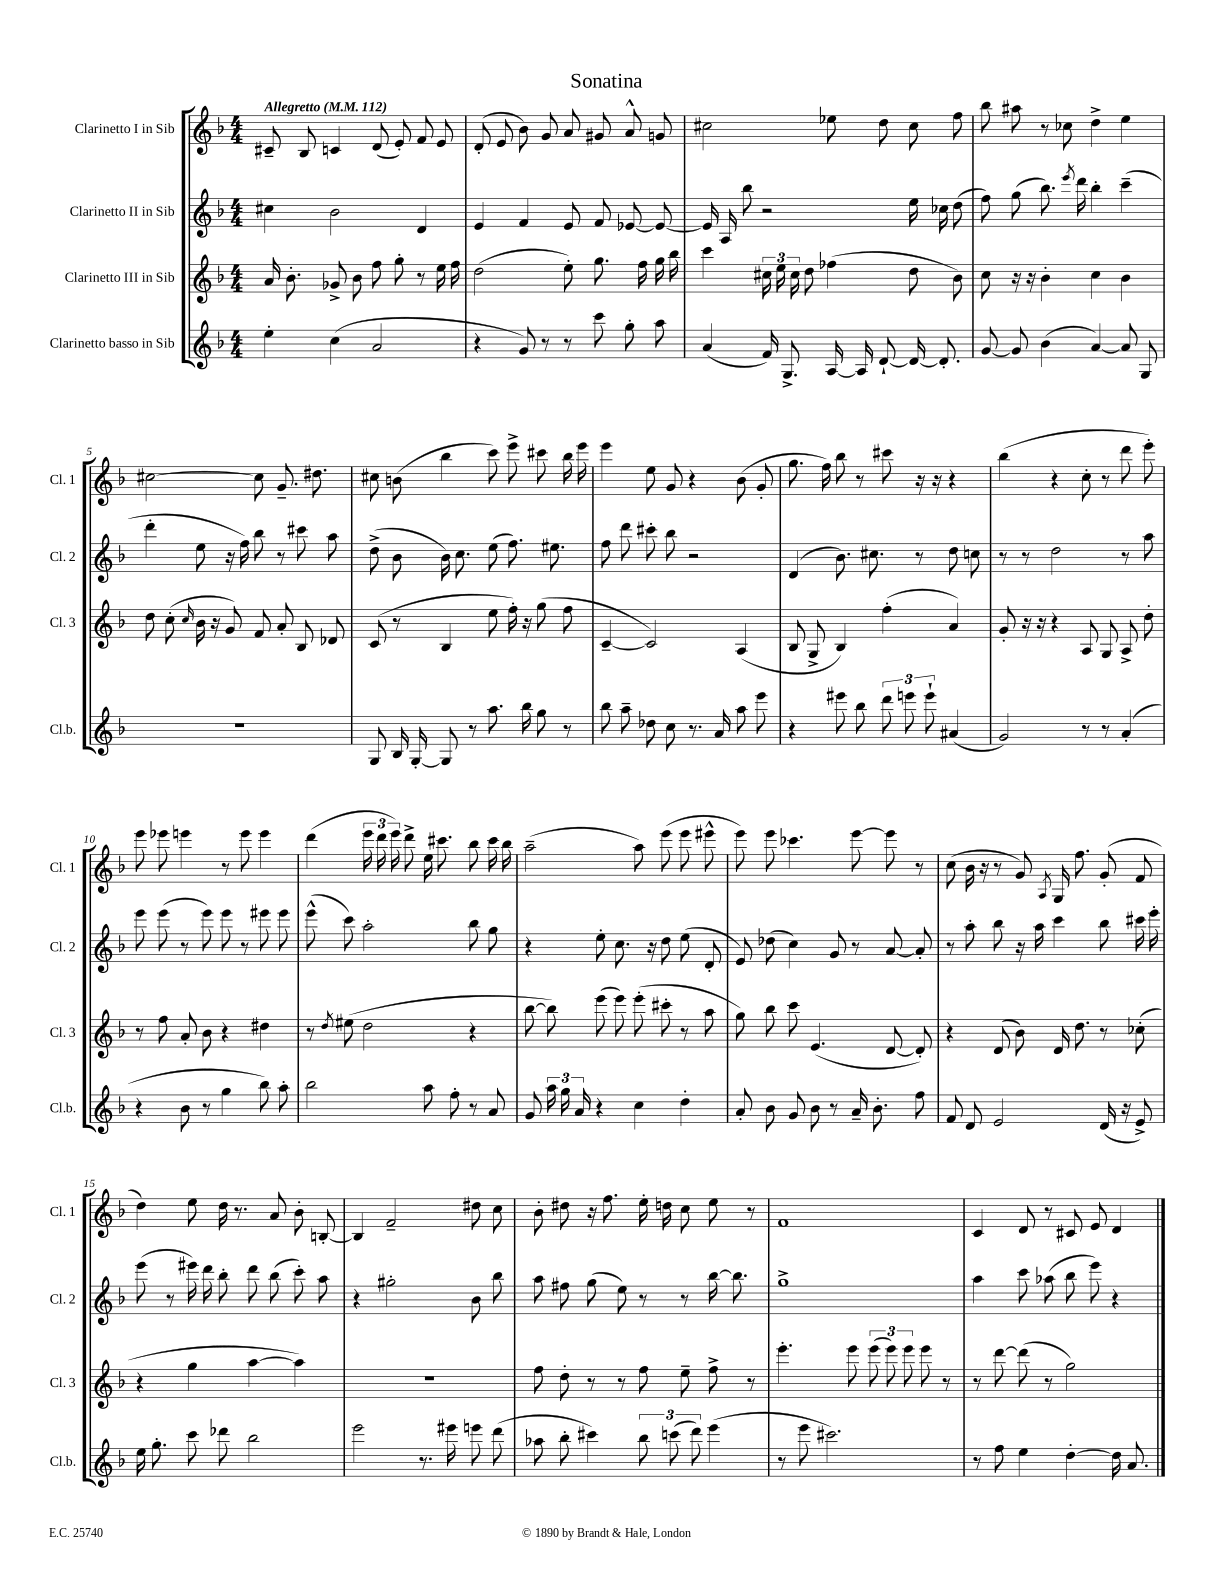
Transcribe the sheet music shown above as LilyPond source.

\header { title = "Sonatina" }
<<
\new StaffGroup <<
\new Staff = "s0" \with { instrumentName = "Clarinetto I in Sib" shortInstrumentName = "Cl. 1" } {
    \clef treble \key f \major \numericTimeSignature \time 4/4 \tempo "Allegretto" 4 = 112
    \autoBeamOff cis'8-- bes8 c'4 d'8( e'8-.) f'8 e'8 |
    d'8-.( e'8 bes'8) g'8 a'8 gis'8 a'8-^ g'8 |
    cis''2 ees''8 d''8 cis''8 f''8 |
    bes''8 ais''8 r8 ces''8 d''4-> e''4 |
    cis''2~ cis''8 g'8.-- dis''8. |
    cis''8 b'8( bes''4 c'''8) e'''8-> cis'''8 bes''16 e'''16 |
    e'''4 e''8 g'8 r4 bes'8( g'8-. |
    g''8. f''16) bes''8 r8 cis'''8 r16 r16 r4 |
    bes''4( r4 c''8-. r8 d'''8 e'''8-.) |
    e'''8 ees'''8 e'''4 r8 e'''8 e'''4 |
    d'''4( \tuplet 3/2 { e'''16 d'''16 e'''16) } d'''8-> e''16 cis'''8. bes''8 cis'''16 bes''16 |
    a''2--( a''8) e'''8( e'''8 eis'''8-^ |
    e'''8) e'''8 ces'''4. e'''8~ e'''8 r8 |
    c''8( bes'16 r16 r8 g'8) \acciaccatura { a8 } g16 f''8. g'8-.( f'8 |
    d''4) e''8 d''16 r8. a'8 bes'8-. b8~-. |
    b4 f'2-- dis''8 c''8 |
    bes'8-. dis''8 r16 f''8. e''16-. d''16 c''8 e''8 r8 |
    f'1 |
    c'4 d'8 r8 cis'8 e'8 d'4 \bar "|." |
}
\new Staff = "s1" \with { instrumentName = "Clarinetto II in Sib" shortInstrumentName = "Cl. 2" } {
    \clef treble \key f \major \numericTimeSignature \time 4/4
    \autoBeamOff cis''4 bes'2 d'4 |
    e'4 f'4 e'8 f'8 ees'8~ ees'8~ |
    ees'16 a16 bes''8 r2 e''16 ces''16 d''8( |
    f''8) g''8( bes''8.) \acciaccatura { e'''8 } d'''16 bes''4-. c'''4--( |
    d'''4-. e''8 r16 f''16) bes''8 r8 cis'''8 a''8 |
    d''8->( bes'8 bes'16) c''8. e''8( f''8.) eis''8. |
    f''8 d'''8 cis'''8-. bes''8 r2 |
    d'4( bes'8.) cis''8. r8 d''8 c''8 |
    r8 r8 d''2 r8 a''8 |
    e'''8 e'''8( r8 e'''8) e'''8 r8 eis'''8 eis'''8 |
    e'''8-^( c'''8) a''2-. bes''8 g''8 |
    r4 e''8-. c''8. r16 d''8 e''8( d'8-. |
    e'8) des''8( c''4) g'8 r8 a'8~ a'8-. |
    r8 a''8-. bes''8 r16 a''16 c'''4 bes''8 cis'''16 e'''16-. |
    e'''8( r8 eis'''16) d'''16 bes''8-. d'''8 bes''8( c'''8-.) a''8 |
    r4 gis''2-. bes'8 bes''8 |
    a''8 fis''8 g''8( e''8) r8 r8 bes''16~ bes''8. |
    g''1-> |
    a''4 c'''8 aes''8( bes''8 e'''8) r4 \bar "|." |
}
\new Staff = "s2" \with { instrumentName = "Clarinetto III in Sib" shortInstrumentName = "Cl. 3" } {
    \clef treble \key f \major \numericTimeSignature \time 4/4
    \autoBeamOff a'16 bes'8.-. ges'8-> bes'8 f''8 g''8-. r8 e''16 f''16 |
    d''2( e''8-.) g''8. f''16 g''16 bes''16 |
    c'''4 \tuplet 3/2 { cis''16 e''16 cis''16 } d''8 fes''4( d''8 bes'8) |
    c''8 r16 r16 bes'4-. c''4 bes'4 |
    d''8 c''8-.( \grace { c''16 } bes'16 r16 g'8) f'8 a'8-. bes8 des'8 |
    c'8( r8 bes4 e''8 f''16-.) r16 g''8( f''8 |
    c'4~-- c'2) a4( |
    bes8 g8-> bes4) f''4-.( a'4) |
    g'8-. r16 r16 r4 a8 g8 a8-> d''8-. |
    r8 f''8 a'8-. bes'8 r4 dis''4 |
    r8 \acciaccatura { d''8 } eis''8( d''2 r4 |
    bes''8~ bes''8) e'''8( e'''8) e'''8-.( cis'''8-. r8 a''8 |
    g''8) bes''8 c'''8 e'4.( d'8~ d'8-.) |
    r4 d'8( bes'8) d'16 d''8. r8 ces''8-.( |
    r4 g''4 a''4~ a''4) |
    R1 |
    f''8 d''8-. r8 r8 f''8 e''8-- f''8-> r8 |
    e'''4.-. e'''8 \tuplet 3/2 { e'''8( e'''8) e'''8 } e'''8 r8 |
    r8 d'''8~ d'''8( r8 g''2) \bar "|." |
}
\new Staff = "s3" \with { instrumentName = "Clarinetto basso in Sib" shortInstrumentName = "Cl.b." } {
    \clef treble \key f \major \numericTimeSignature \time 4/4
    \autoBeamOff e''4-. c''4( a'2 |
    r4 g'8) r8 r8 c'''8 g''8-. a''8 |
    a'4( f'16) g8.-> a16~ a16 d'8~-! d'16~ d'8.-. |
    g'8~ g'8 bes'4( a'4~) a'8 g8 |
    r1 |
    g8 bes16 g16~-. g8 r8 a''8. bes''16 g''8 r8 |
    bes''8 a''8-- des''8 c''8 r8. a'16 a''8 e'''8 |
    r4 eis'''8 bes''8 \tuplet 3/2 { d'''8 e'''8 e'''8-! } ais'4( |
    g'2) r8 r8 a'4-.( |
    r4 bes'8 r8 g''4 bes''8) a''8-. |
    bes''2 a''8 f''8-. r8 a'8 |
    g'8 \tuplet 3/2 { a''16 g''16 a'16 } r4 c''4 d''4-. |
    a'8-. bes'8 g'8 bes'8 r8 a'16-- bes'8.-. f''8 |
    f'8 d'8 e'2 d'16( r16 e'8->) |
    e''16 g''8.-. c'''8 des'''8 bes''2 |
    e'''2 r8. eis'''16 e'''8 d'''8( |
    aes''8 bes''8-. cis'''4) \tuplet 3/2 { bes''8 c'''8( d'''8) } e'''4( |
    r8 e'''8 cis'''2.) |
    r8 f''8 e''4 d''4~-. d''16 a'8. \bar "|." |
}
>>
>>
